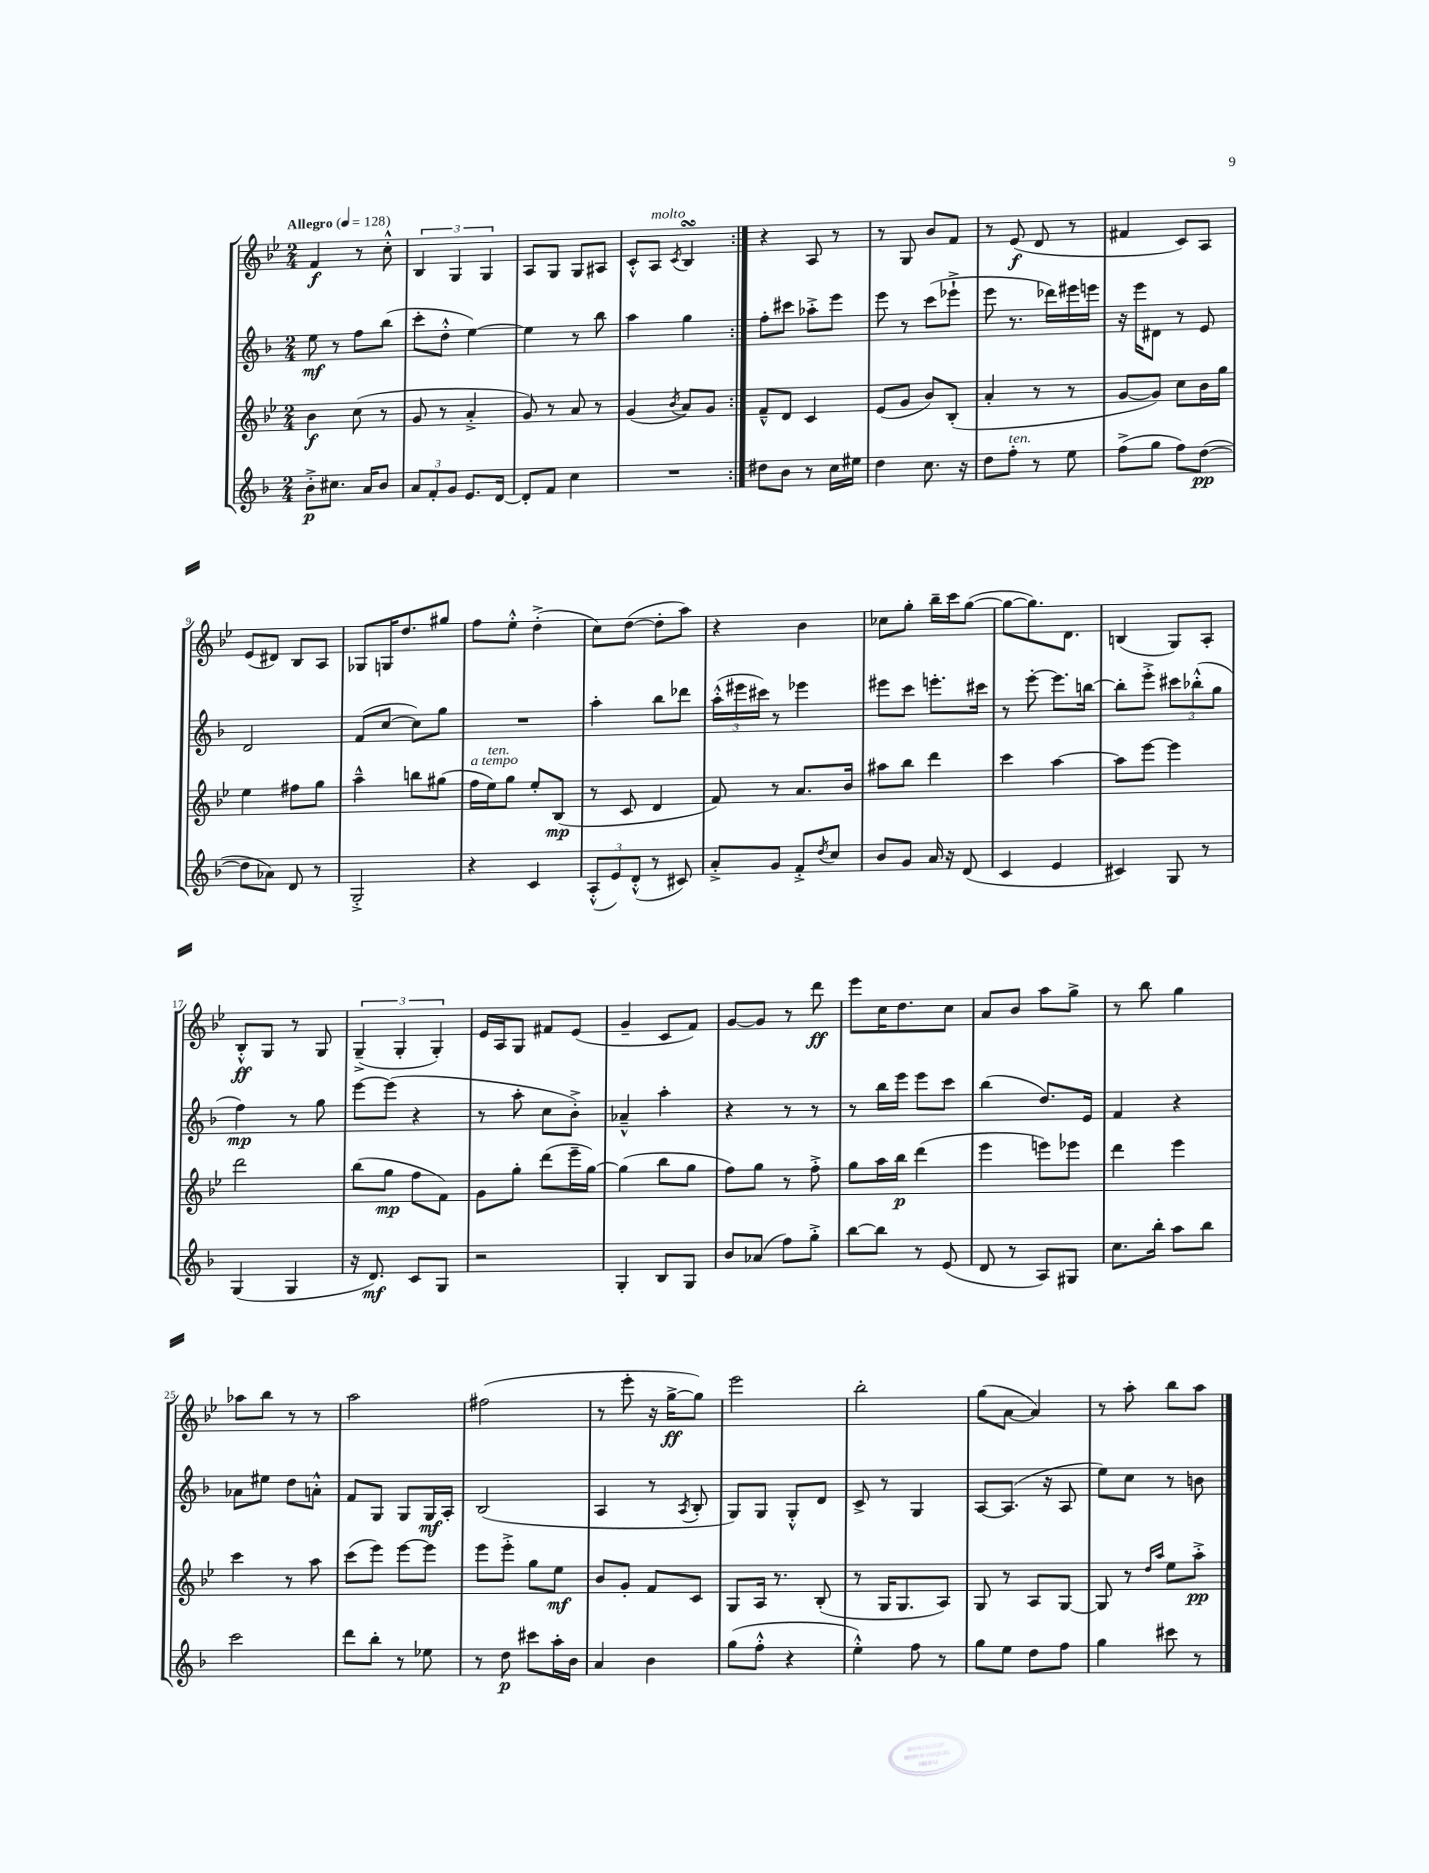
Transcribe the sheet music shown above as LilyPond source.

<<
\new StaffGroup <<
\new Staff = "s0" {
    \clef treble \key bes \major \numericTimeSignature \time 2/4 \tempo "Allegro" 4 = 128
    \repeat volta 2 { f'4\f r8 c''8-.-^ |
    \tuplet 3/2 { bes4 g4 g4 } |
    a8 g8 g8 ais8 |
    c'8-.-^ a8^\markup { \italic "molto" } \acciaccatura { c'8 } bes4\turn | }
    r4 a8 r8 |
    r8 g8 bes'8 f'8 |
    r8 ees'8\f( d'8 r8 |
    fis'4 c'8) a8 |
    ees'8( dis'8) bes8 a8 |
    ges8 g16 d''8. gis''8 |
    f''8 ees''8-.-^ d''4-.->( |
    c''8) d''8~( d''8-. a''8) |
    r4 bes'4 |
    ces''8 g''8-. bes''16-- c'''16 g''8~( |
    g''8~ g''8.) d'8. |
    b4( g8) a8-. |
    bes8-.-^\ff g8 r8 g8 |
    \tuplet 3/2 { g4--->( g4-. g4-.) } |
    ees'16 a16 g8 fis'8 ees'8( |
    g'4-- c'8 f'8) |
    g'8~ g'8 r8 d'''8\ff |
    ees'''8 c''16 d''8. c''8 |
    a'8 bes'8 a''8 g''8-> |
    r8 bes''8 g''4 |
    aes''8 bes''8 r8 r8 |
    a''2 |
    fis''2( |
    r8 ees'''8-. r16 g''16~->\ff g''8) |
    ees'''2 |
    bes''2-. |
    g''8( a'8~ a'4) |
    r8 a''8-. bes''8 a''8 \bar "|." |
}
\new Staff = "s1" {
    \clef treble \key f \major \numericTimeSignature \time 2/4
    \repeat volta 2 { e''8\mf r8 f''8 bes''8( |
    c'''8-. d''8-.-^ e''4~) |
    e''4 r8 bes''8 |
    a''4 g''4 | }
    f''8-. cis'''8 aes''8-.-> e'''8 |
    e'''8 r8 c'''8( ees'''8-!-> |
    e'''8 r8. des'''16) eis'''16 e'''16 |
    r16 e'''16 dis'8 r8 e'8 |
    d'2 |
    f'8( c''8~ c''8) g''8 |
    R2 |
    a''4-. bes''8 des'''8 |
    \tuplet 3/2 { a''16-.-^( eis'''16 cis'''16) } r8 ees'''4 |
    eis'''8 c'''8 e'''8.-. cis'''16 |
    r8 e'''8~-. e'''8. b''16~ |
    b''8-. e'''8-.-> \tuplet 3/2 { cis'''8 bes''8-.-^( g''8 } |
    f''4\mp) r8 g''8 |
    e'''8~ e'''8( r4 |
    r8 a''8-. c''8 bes'8-.->) |
    aes'4---^ a''4-. |
    r4 r8 r8 |
    r8 bes''16 e'''16 e'''8 c'''8 |
    bes''4( d''8.) e'16 |
    f'4 r4 |
    aes'8 eis''8 d''8 a'8-.-^ |
    f'8 g8 g8 g16\mf a16-. |
    bes2( |
    a4 r8 \acciaccatura { a8 } bes8-. |
    g8) g8 g8-.-^ d'8 |
    c'8-> r8 g4 |
    a8~ a8.( r16 a8 |
    e''8) c''8 r8 b'8 \bar "|." |
}
\new Staff = "s2" {
    \clef treble \key bes \major \numericTimeSignature \time 2/4
    \repeat volta 2 { bes'4\f c''8( r8 |
    g'8 r8 a'4-.-> |
    g'8) r8 a'8 r8 |
    g'4( \acciaccatura { bes'8 } a'8) g'8 | }
    f'8---^ d'8 c'4 |
    ees'8( g'8 bes'8) bes8-.( |
    a'4-. r8 r8 |
    g'8~ g'8) c''8 bes'16 g''16 |
    ees''4 fis''8 g''8 |
    a''4---^ b''8 gis''8( |
    f''16^\markup { \italic "a tempo" } ees''16^\markup { \italic "ten." }) g''8 ees''8-. bes8\mp( |
    r8 c'8 d'4 |
    f'8) r8 a'8. bes'16 |
    ais''8 bes''8 d'''4 |
    c'''4 a''4~ |
    a''8 ees'''8~ ees'''4 |
    d'''2 |
    bes''8( g''8\mp f''8 f'8) |
    g'8 g''8-. d'''8( ees'''16-- g''16~) |
    g''4( bes''8 g''8 |
    f''8) g''8 r8 f''8-.-> |
    g''8 a''16 bes''16\p d'''4( |
    ees'''4 e'''8) ees'''8 |
    d'''4 ees'''4 |
    c'''4 r8 a''8 |
    c'''8( ees'''8) ees'''8~ ees'''8 |
    ees'''8 ees'''8-.-> g''8 ees''8\mf |
    bes'8 g'8-. f'8 c'8 |
    g8 a16 r8. bes8-.( |
    r8 g16 g8. a8) |
    g8 r8 a8 g8~ |
    g8 r8 \grace { d''16 a''16 } ees''8 a''8-.->\pp \bar "|." |
}
\new Staff = "s3" {
    \clef treble \key f \major \numericTimeSignature \time 2/4
    \repeat volta 2 { bes'8-.->\p cis''8. a'16 bes'8 |
    \tuplet 3/2 { a'8 f'8-. g'8 } e'8. d'16~ |
    d'8-. f'8 c''4 |
    R2 | }
    dis''8 bes'8 r8 c''16 eis''16 |
    d''4 c''8. r16 |
    d''8 f''8-.^\markup { \italic "ten." } r8 e''8 |
    f''8->( g''8 f''8) d''8~\pp( |
    d''8 aes'8) d'8 r8 |
    g2-.-> |
    r4 c'4 |
    \tuplet 3/2 { a8-.-^( e'8) d'8-.-^( } r8 cis'8) |
    a'8-.-> g'8 f'8-.-> \acciaccatura { d''8 } c''8 |
    bes'8 g'8 a'16 r16 d'8( |
    c'4 e'4 |
    cis'4) g8 r8 |
    g4( g4 |
    r16 d'8.\mf) c'8 g8 |
    r2 |
    g4-. bes8 g8 |
    bes'8 aes'8( f''8) g''8-.-> |
    bes''8~ bes''8 r8 e'8( |
    d'8 r8 a8) gis8 |
    c''8. bes''16-. a''8 bes''8 |
    c'''2 |
    d'''8 bes''8-. r8 ees''8 |
    r8 d''8\p cis'''8 a''16-. bes'16 |
    a'4 bes'4 |
    g''8( f''8-.-^ r4 |
    e''4-.-^) f''8 r8 |
    g''8 e''8 d''8 f''8 |
    g''4 cis'''8 r8 \bar "|." |
}
>>
>>
